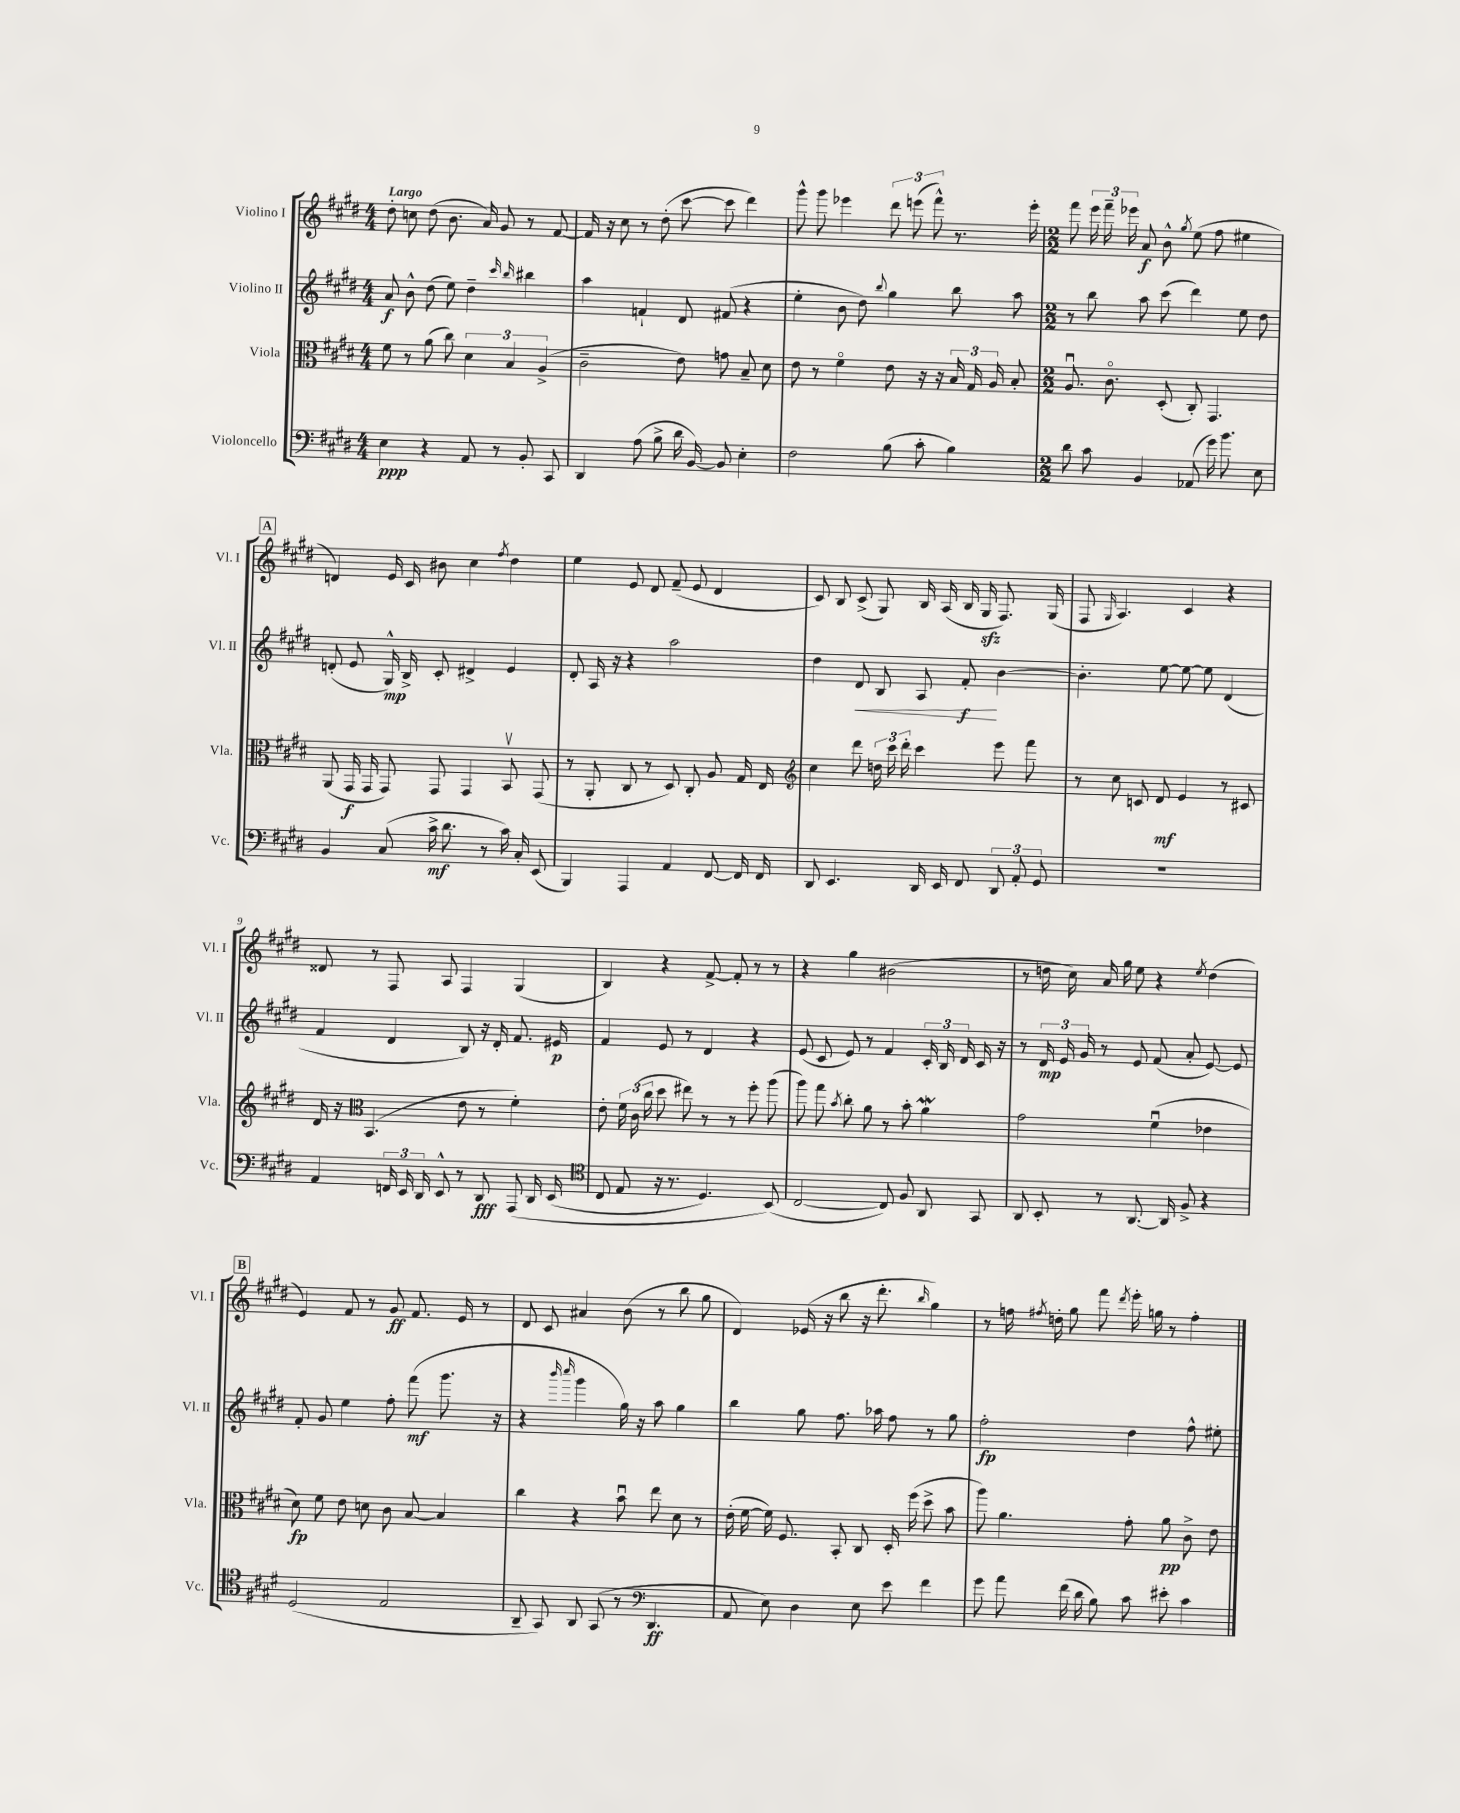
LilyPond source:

<<
\new StaffGroup <<
\new Staff = "s0" \with { instrumentName = "Violino I" shortInstrumentName = "Vl. I" } {
    \clef treble \key e \major \numericTimeSignature \time 4/4 \tempo "Largo"
    \autoBeamOff dis''8-. c''8 dis''8( b'8. a'16) gis'8 r8 fis'8~ |
    fis'16 r16 cis''8 r8 dis''8-.( cis'''8~ cis'''8 dis'''4) |
    gis'''8-^ gis'''8 ees'''4 \tuplet 3/2 { dis'''8 e'''8( fis'''8-^) } r8. e'''16-. |
    \numericTimeSignature \time 2/2 fis'''8 \tuplet 3/2 { e'''16 fis'''16-- ees'''16 } a'8\f b'8-^ \acciaccatura { gis''8 } e''8( fis''8 eis''4 |
    \mark \markup { \box "A" } d'4) e'16 cis'16 bis'8 cis''4 \acciaccatura { fis''8 } dis''4 |
    e''4 e'8 dis'8 fis'8--( e'8 dis'4 |
    cis'8) b8 cis'8->( gis8) b16 a16( b16 gis16\sfz fis8.) gis16( |
    fis8 \grace { gis16 } a4.) cis'4 r4 |
    disis'8 r8 fis8 a8 fis4 gis4( |
    b4) r4 fis'8~-> fis'8-. r8 r8 |
    r4 gis''4 bis'2( |
    r8 d''16 cis''16) a'16 gis''16 e''8 r4 \acciaccatura { e''8 } d''4( |
    \mark \markup { \box "B" } e'4) fis'8 r8 gis'8\ff fis'8. e'16 r8 |
    dis'8 cis'8 ais'4 b'8( r8 b''8 gis''8 |
    dis'4) ees'16( r16 b''8 r16 dis'''8.-. \grace { b''16 } gis''4) |
    r8 f''16 \acciaccatura { fis''8 } d''16-. gis''8 fis'''8 \acciaccatura { dis'''8 } e'''16-. g''16 r8 fis''4-. \bar "|." |
}
\new Staff = "s1" \with { instrumentName = "Violino II" shortInstrumentName = "Vl. II" } {
    \clef treble \key e \major \numericTimeSignature \time 4/4
    \autoBeamOff a'8\f b'8-^ dis''8( e''8) dis''4-- \grace { cis'''16 b''16 } bis''4 |
    a''4 f'4-! dis'8 fis'8( r4 |
    e''4-. b'8 dis''8) \appoggiatura { b''8 } gis''4 b''8 a''8 |
    \numericTimeSignature \time 2/2 r8 b''8 a''8 cis'''8( dis'''4) e''8 dis''8 |
    \mark \markup { \box "A" } d'8-.( e'8 gis16-^\mp) b16-> cis'8-. dis'4-> e'4 |
    dis'8-. a16 r16 r4 a''2 |
    dis''4 dis'8\< b8 a8 fis'8-.\f\! b'4~ |
    b'4.-. e''8~ e''8~ e''8 dis'4( |
    fis'4 dis'4 b8) r16 dis'16-. fis'8. eis'16\p |
    fis'4 e'8 r8 dis'4 r4 |
    e'8( cis'8 e'8) r8 fis'4 \tuplet 3/2 { cis'16-. b16 dis'16 } cis'16 r16 |
    r8 \tuplet 3/2 { dis'16\mp e'16 gis'16 } r8 e'8 fis'8( a'8-. e'8~) e'8 |
    \mark \markup { \box "B" } fis'8-. gis'8 e''4 fis''8-. fis'''8\mf( gis'''8. r16 |
    r4 \grace { b'''16 cis''''16 } gis'''4 gis''16) r16 a''8 gis''4 |
    b''4 gis''8 fis''8. aes''16 fis''8 r8 gis''8 |
    fis''2-.\fp dis''4 fis''8-^ eis''8-. \bar "|." |
}
\new Staff = "s2" \with { instrumentName = "Viola" shortInstrumentName = "Vla." } {
    \clef alto \key e \major \numericTimeSignature \time 4/4
    \autoBeamOff fis'8 r8 a'8( cis''8) \tuplet 3/2 { dis'4 b4 a4->( } |
    cis'2-- e'8) g'8 b8-- dis'8 |
    e'8 r8 fis'4\flageolet e'8 r16 r16 \tuplet 3/2 { b16 gis16 a16 } b8-. |
    \numericTimeSignature \time 2/2 a8.\downbow cis'8.\flageolet dis8-.( cis8-.) gis,4. |
    \mark \markup { \box "A" } a,8( gis,16\f gis,16 gis,8) gis,8 gis,4 b,8\upbow gis,8( |
    r8 a,8-. cis8 r8 dis8) cis8-. a8 gis16 e16 |
    \clef treble cis''4 dis'''8 \tuplet 3/2 { d''16 cis'''16 dis'''16-. } cis'''4 e'''8 fis'''8 |
    r8 cis''8 c'8 dis'8\mf e'4 r8 cis'8 |
    dis'16 r16 \clef alto b,4.( e'8 r8 fis'4-.) |
    e'8-. \tuplet 3/2 { fis'16 cis'16( cis''16 } dis''8 eis''8) r8 r8 fis''8-. a''8( |
    a''8) gis''8 \acciaccatura { b'8 } cis''8-. a'8 r8 b'8-. a'4\mordent |
    gis'2 fis'4\downbow( ees'4 |
    \mark \markup { \box "B" } dis'8\fp) fis'8 e'8 d'8 cis'8 b8~ b4 |
    cis''4 r4 b'8\downbow e''8 dis'8 r8 |
    e'16-.( fis'16~ fis'16) fis8. b,8-. cis8 dis16-. fis''16( dis''8-> b'8 |
    a''8) a'4. gis'8-. a'8\pp cis'8-> e'8 \bar "|." |
}
\new Staff = "s3" \with { instrumentName = "Violoncello" shortInstrumentName = "Vc." } {
    \clef bass \key e \major \numericTimeSignature \time 4/4
    \autoBeamOff e4\ppp r4 a,8 r8 b,8-. cis,8 |
    dis,4 a8( b8-> dis'16 b,16~) b,8 e4-. |
    fis2 b8( cis'8-. b4) |
    \numericTimeSignature \time 2/2 dis'8 cis'8 b,4 aes,8( gis'16) b'8. e8 |
    \mark \markup { \box "A" } b,4 cis8( cis'16->\mf dis'8. r8 cis'16) cis16-. e,8( |
    b,,4) a,,4 a,4 fis,8~ fis,16 fis,16 |
    dis,8 e,4. dis,16 e,16 fis,8 \tuplet 3/2 { dis,8 a,8-. gis,8 } |
    R1 |
    a,4 \tuplet 3/2 { f,16 e,16 dis,16 } e,8-^ r8 dis,8\fff a,,8\( dis,16 e,16( |
    \clef tenor cis8 e8 r16 r8. dis4.) b,8(\) |
    cis2~ cis8) fis8 a,8 gis,8 |
    a,8 b,8-. r8 a,8.~ a,16 fis8-> r4 |
    \mark \markup { \box "B" } dis2( e2 |
    a,8-- gis,8) a,8 gis,8( r8 \clef bass dis,4.\ff |
    a,8 e8) dis4 e8 e'8 fis'4 |
    gis'8 a'8 fis'16( dis'16 b8) cis'8 eis'8-. cis'4 \bar "|." |
}
>>
>>
